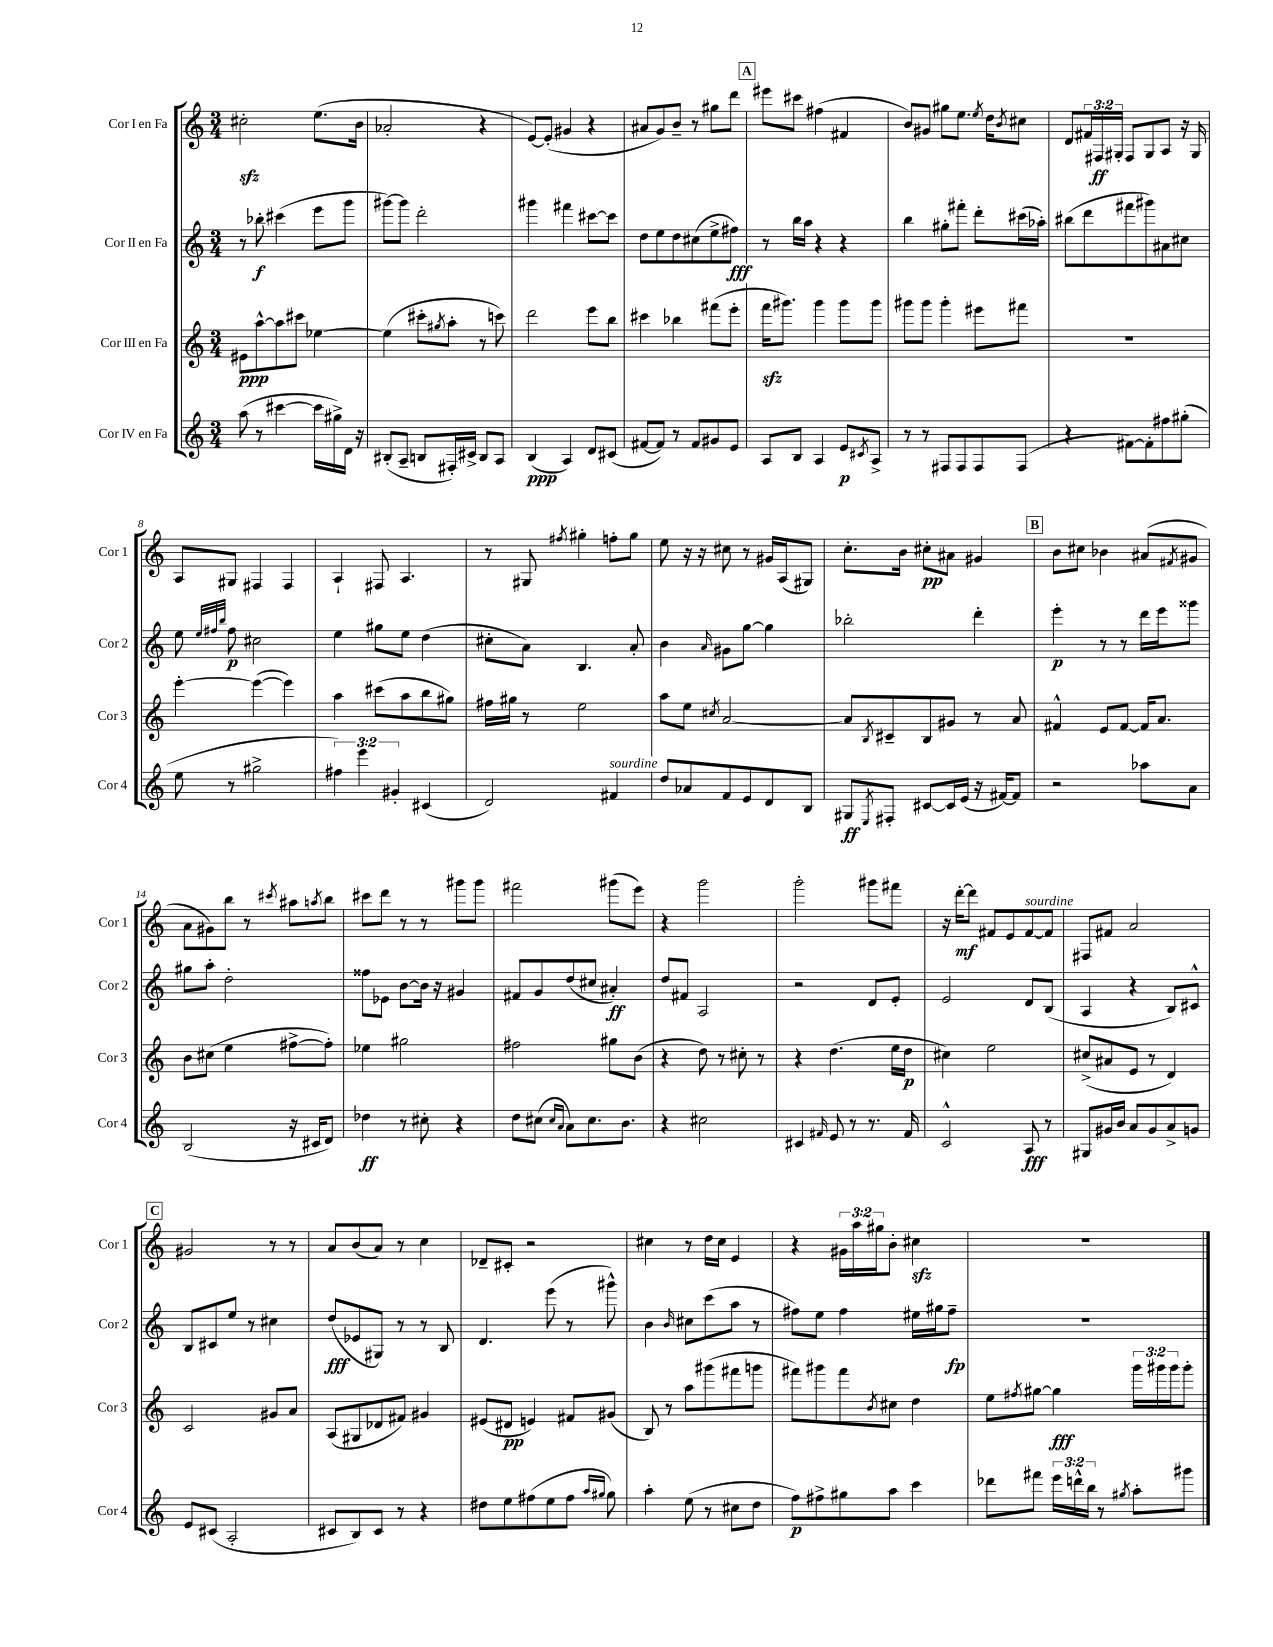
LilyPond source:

<<
\new StaffGroup <<
\new Staff = "s0" \with { instrumentName = "Cor I en Fa" shortInstrumentName = "Cor 1" } {
    \clef treble \key c \major \numericTimeSignature \time 3/4 \override Staff.TupletNumber.text = #tuplet-number::calc-fraction-text
    cis''2-.\sfz e''8.( b'16 |
    aes'2-. r4 |
    e'8~) e'8-.( gis'4 r4 |
    ais'8 g'8) b'8-- r8 gis''8 d'''8 |
    \mark \markup { \box "A" } eis'''8 cis'''8 fis''4( fis'4 |
    b'8) gis'8 gis''8 e''8. \acciaccatura { e''8 } d''16 \acciaccatura { b'8 } cis''8 |
    d'8 \tuplet 3/2 { fis'16 fis16\ff gis16-. } fis8 gis8 a8 r16 gis16 |
    a8 gis8 fis4 fis4 |
    a4-! fis8 a4. |
    r8 gis8 \acciaccatura { fis''8 } gis''4-. f''8-. gis''8 |
    e''8 r16 r16 cis''8 r8 gis'16 a16( gis8) |
    c''8.-. b'16 cis''8-.\pp ais'8 gis'4 |
    \mark \markup { \box "B" } b'8 cis''8 bes'4 ais'8( \acciaccatura { fis'8 } gis'8 |
    a'8 gis'8) b''8 r8 \acciaccatura { cis'''8 } ais''8 \acciaccatura { a''8 } b''8 |
    cis'''8 d'''8 r8 r8 gis'''8 gis'''8 |
    fis'''2 gis'''8( e'''8) |
    r4 g'''2 |
    g'''2-. gis'''8 fis'''8 |
    r16 d'''16~-.\mf d'''8 fis'8 e'8 fis'8~^\markup { \italic "sourdine" } fis'8 |
    fis8 fis'8 a'2 |
    \mark \markup { \box "C" } gis'2 r8 r8 |
    a'8 b'8( a'8) r8 c''4 |
    des'8-- cis'8-. r2 |
    cis''4 r8 d''16 cis''16 e'4 |
    r4 \tuplet 3/2 { gis'16 a''16 gis''16 } b'8-. cis''4\sfz |
    R2. \bar "|." |
}
\new Staff = "s1" \with { instrumentName = "Cor II en Fa" shortInstrumentName = "Cor 2" } {
    \clef treble \key c \major \numericTimeSignature \time 3/4
    r8 bes''8-.\f cis'''4( e'''8 g'''8 |
    gis'''8~) gis'''8 d'''2-. |
    gis'''4 fis'''4 cis'''8~ cis'''8 |
    d''8 e''8 d''8 cis''8( e''8-> fis''8\fff) |
    \mark \markup { \box "A" } r8 b''16 a''16 r4 r4 |
    b''4 gis''8-. fis'''8-. d'''8-. cis'''16( aes''16-.) |
    bis''8( d'''8 fis'''8 gis'''8) ais'8 cis''8 |
    e''8 \grace { e''32 fis''32 b''32 } fis''8\p cis''2 |
    e''4 gis''8 e''8 d''4( |
    cis''8-. a'8) b4. a'8-. |
    b'4 \grace { a'16 } gis'8 g''8~ g''4 |
    bes''2-. d'''4-. |
    \mark \markup { \box "B" } e'''4-.\p r8 r8 d'''16 e'''16 gisis'''8 |
    gis''8 a''8-. d''2-. |
    fisis''8 ees'8 b'8~ b'16 r16 gis'4 |
    fis'8 g'8 d''8( cis''8 ais'4-.\ff) |
    d''8 fis'8 a2 |
    r2 d'8 e'8-. |
    e'2 d'8 b8( |
    a4 r4 b8) cis'8-^ |
    \mark \markup { \box "C" } b8 cis'8 e''8 r8 cis''4 |
    d''8\fff( ees'8 gis8) r8 r8 b8 |
    d'4. e'''8( r8 gis'''8-^) |
    b'4 \grace { b'16 } cis''8 c'''8( a''8 r8 |
    fis''8) e''8 fis''4 eis''16 gis''16 fis''8--\fp |
    R2. \bar "|." |
}
\new Staff = "s2" \with { instrumentName = "Cor III en Fa" shortInstrumentName = "Cor 3" } {
    \clef treble \key c \major \numericTimeSignature \time 3/4 \override Staff.TupletNumber.text = #tuplet-number::calc-fraction-text
    eis'8\ppp a''8~-^ a''8 cis'''8 ees''4~ |
    ees''4( cis'''8-. \acciaccatura { gis''8 } a''8-. r8 c'''8) |
    d'''2 e'''8 b''8 |
    cis'''4 bes''4 fis'''8( e'''8-. |
    \mark \markup { \box "A" } f'''16\sfz gis'''8.) gis'''4 gis'''8 gis'''8 |
    gis'''8 gis'''8 gis'''4-. eis'''8 fis'''8 |
    R2. |
    e'''4~-. e'''4~( e'''4) |
    a''4 cis'''8( a''8 b''8 gis''8) |
    fis''16 gis''16 r8 e''2 |
    a''8 e''8 \acciaccatura { cis''8 } a'2~ |
    a'8 \acciaccatura { b8 } cis'8-- b8 gis'8 r8 a'8 |
    \mark \markup { \box "B" } fis'4-^ e'8 fis'8~ fis'16 a'8. |
    b'8 cis''8( e''4 fis''8~-> fis''8-.) |
    ees''4 gis''2 |
    fis''2 gis''8 b'8( |
    r4 d''8) r8 cis''8-. r8 |
    r4 d''4.( e''16 d''16\p |
    cis''4) e''2 |
    cis''8->( ais'8 e'8 r8 d'4) |
    \mark \markup { \box "C" } c'2 gis'8 a'8 |
    a8( gis8 des'8 fis'8) gis'4 |
    eis'8( dis'8\pp e'4) fis'8 gis'8( |
    b8) r8 a''8 gis'''8( fis'''8 g'''8 |
    fis'''8) gis'''8 fis'''8 \acciaccatura { b'8 } cis''8 d''4 |
    e''8 \acciaccatura { fis''8 } gis''8~ gis''4\fff \tuplet 3/2 { g'''16 gis'''16 gis'''16 } gis'''8-. \bar "|." |
}
\new Staff = "s3" \with { instrumentName = "Cor IV en Fa" shortInstrumentName = "Cor 4" } {
    \clef treble \key c \major \numericTimeSignature \time 3/4 \override Staff.TupletNumber.text = #tuplet-number::calc-fraction-text
    a''8( r8 cis'''4~ cis'''16 gis''16->) d'16 r16 |
    bis8-.( a8-- b8 fis16-.) cis'16-> b8 a8 |
    b4\ppp( a4) d'8 cis'8( |
    fis'8~ fis'8) r8 fis'8 gis'8 e'8 |
    \mark \markup { \box "A" } a8 b8 a4 e'8\p \acciaccatura { cis'8 } a8-> |
    r8 r8 fis8 fis8 fis8 fis8( |
    r4 fis'8~) fis'8-. fis''8 gis''8-.( |
    e''8 r8 gis''2-> |
    \tuplet 3/2 { fis''4) e'''4 gis'4-. } cis'4( |
    d'2) fis'4^\markup { \italic "sourdine" } |
    d''8 aes'8 f'8 e'8 d'8 b8 |
    gis8\ff \acciaccatura { e8 } fis8-. cis'8~ cis'16 e'16( r16 fis'16~) fis'8 |
    \mark \markup { \box "B" } r2 aes''8 a'8 |
    b2( r16 cis'16 d'8) |
    des''4\ff r8 cis''8-. r4 |
    d''8 cis''8( \grace { cis''16 a'16 } a'8) cis''8. b'8. |
    r4 cis''2 |
    cis'4 \grace { fis'16 } e'8 r8 r8. fis'16 |
    c'2-^ a8\fff r8 |
    gis8 gis'16 b'16 a'8 gis'8 a'8-> g'8 |
    \mark \markup { \box "C" } e'8 cis'8( a2-. |
    cis'8 b8) cis'8 r8 r4 |
    dis''8 e''8 fis''8( e''8 fis''8 \grace { a''16 gis''16 } gis''8) |
    a''4-. e''8( r8 cis''8 d''8 |
    f''8\p) fis''8-> gis''8 a''8 c'''4 |
    des'''8 fis'''8 \tuplet 3/2 { e'''16 d'''16-^ b''16 } r8 \acciaccatura { gis''8 } a''8-. gis'''8 \bar "|." |
}
>>
>>
